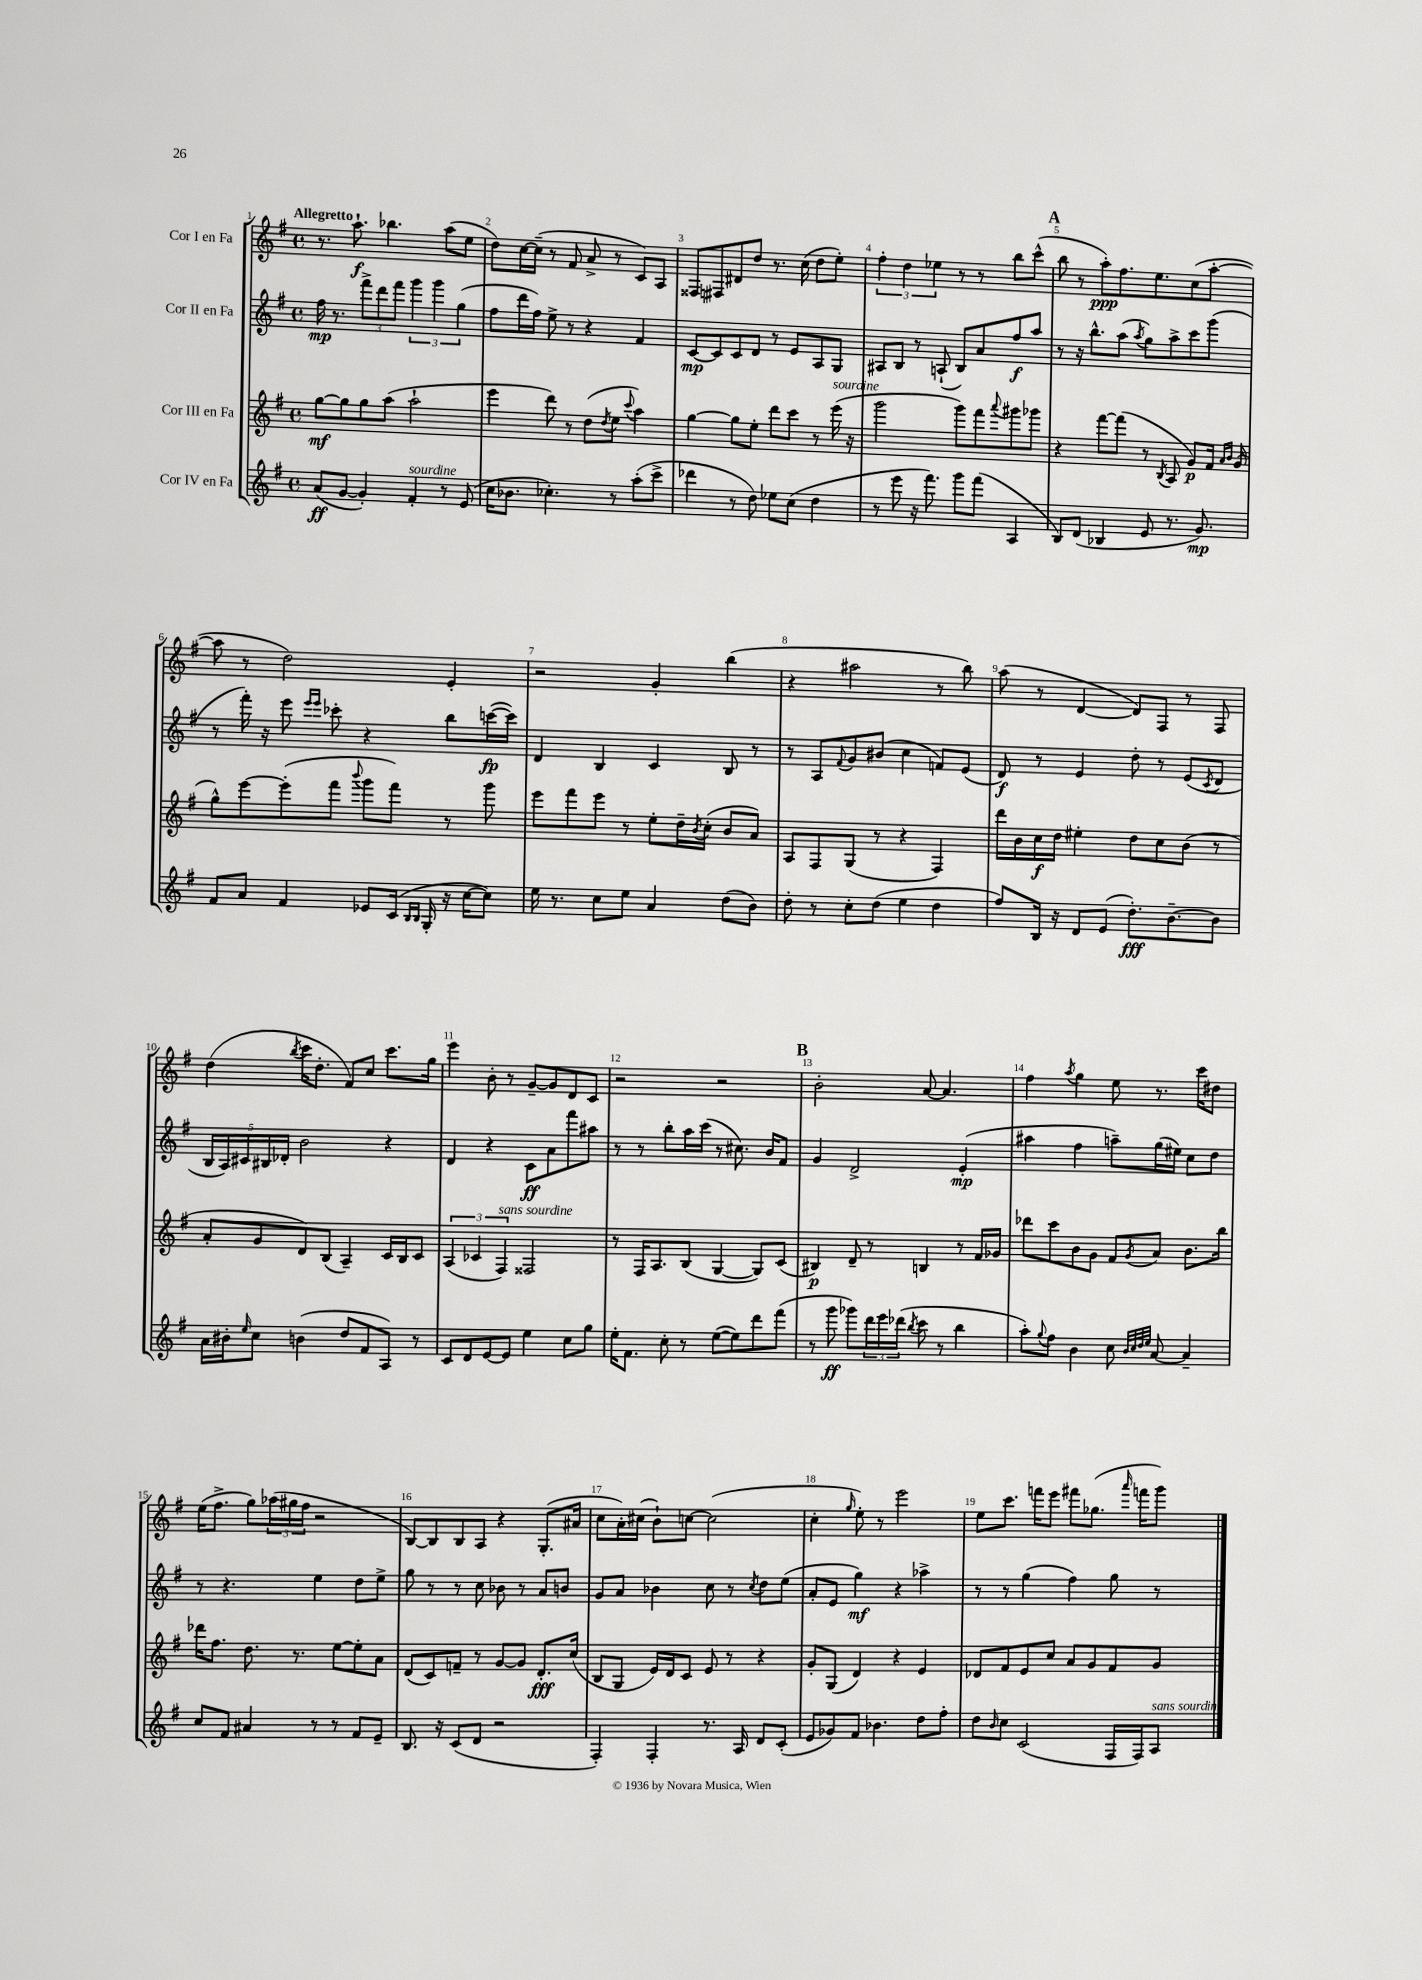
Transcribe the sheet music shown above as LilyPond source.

<<
\new StaffGroup <<
\new Staff = "s0" \with { instrumentName = "Cor I en Fa" } {
    \clef treble \key g \major \defaultTimeSignature \time 4/4 \tempo "Allegretto"
    r8. a''8.-!\f bes''4. a''8( e''8 |
    d''8) c''16~ c''16--( r8 fis'8 a'8-> r8 c'8) a8 |
    fisis8 fis8 dis'8 d''8 r8. c''16( d''8 e''8-.) |
    \tuplet 3/2 { fis''4-. d''4 ees''4 } r8 r8 b''8 c'''8-^( |
    \mark \markup { \bold "A" } b''8 r8 a''8-.\ppp) fis''8. e''8. c''8( a''8~-. |
    a''8 r8 d''2) e'4-. |
    r2 g'4-. b''4( |
    r4 ais''2 r8 b''8) |
    a''8( r8 d'4~ d'8) fis8 r8 fis8 |
    d''4( \acciaccatura { b''8 } c'''16 d''8.-. fis'8) c''8 c'''8. g''16 |
    e'''4 b'8-. r8 g'8~-- g'8 d'8 c'8 |
    r2 r2 |
    \mark \markup { \bold "B" } b'2-. a'8~ a'4. |
    fis''4 \acciaccatura { a''8 } g''4 e''8 r8. c'''16 dis''8 |
    e''16( fis''8.-> g''8) \tuplet 3/2 { aes''16( gis''16 fis''16 } r2 |
    b8~) b8 b8 a8 r4 g8.-.( ais'16 |
    c''8 a'16-.) cis''16( b'8-!) c''8~ c''2( |
    c''4-. \grace { g''16 } e''8-.) r8 e'''2 |
    e''8 c'''8. f'''16 e'''8 fis'''8 ges''8.( \grace { a'''16 } f'''16 g'''8) \bar "|." |
}
\new Staff = "s1" \with { instrumentName = "Cor II en Fa" } {
    \clef treble \key g \major \defaultTimeSignature \time 4/4
    fis''16\mp r8. \tuplet 3/2 { fis'''8-> d'''8 fis'''8 } \tuplet 3/2 { g'''4 g'''4 g''4( } |
    fis''8 d'''16 fis''16) e''8-> r8 r4 fis'4 |
    c'8~\mp c'8 c'8 d'8 r8 e'8 a8 g8 |
    ais8 b8 r8 a8-!( b8) a'8 fis''8\f a''8 |
    \mark \markup { \bold "A" } r8 r16 b''8.-^ a''8( \acciaccatura { a''8 } g''8) a''8-> c'''8 g'''8( |
    r8 fis'''16-.) r16 e'''8 \grace { e'''16 e'''16 } ces'''8-. r4 b''8 c'''16~\fp( c'''16) |
    d'4 b4 c'4 b8 r8 |
    r8 a8 \appoggiatura { fis'8 } g'8 bis'8( c''4 f'8) e'8( |
    d'8\f) r8 e'4 d''8-. r8 e'8( \acciaccatura { c'8 } d'8 |
    \tuplet 5/4 { b16 a16) cis'16 bis16 des'16-. } b'2 r4 |
    d'4 r4 c'8\ff a'8 fis'''8 ais''8 |
    r8 r8 b''8-. a''16 c'''16( r8 cis''8.) b'16 fis'8 |
    \mark \markup { \bold "B" } g'4 d'2-> e'4-.\mp( |
    ais''4 fis''4 a''8--) g''16( eis''16) c''8 d''8 |
    r8 r4. e''4 d''8 e''8-> |
    g''8 r8 r8 c''8 bes'8 r8 a'8 b'8 |
    g'8 a'8 bes'4 c''8 r8 \acciaccatura { c''8 } d''8 e''8( |
    a'8-. e'8 g''4\mf) r4 aes''4-> |
    r8 r8 g''4( fis''4) g''8 r8 \bar "|." |
}
\new Staff = "s2" \with { instrumentName = "Cor III en Fa" } {
    \clef treble \key g \major \defaultTimeSignature \time 4/4
    g''8~\mf g''8 g''8 a''8( a''2-! |
    e'''4 d'''8) r8 d''8( \acciaccatura { d''8 } e''8 \appoggiatura { c'''8 } a''4) |
    g''4~ g''8 e''8-. d'''8 c'''8 r8 e'''16^\markup { \italic "sourdine" }( r16 |
    g'''2 g'''8) fis'''8 \appoggiatura { a'''8 } gis'''8 ges'''8 |
    \mark \markup { \bold "A" } r4 fis'''8~ fis'''8( r8 \acciaccatura { b8 } a8 g'8\p) fis'16 \grace { a'16 b'16 } g'16( |
    g''8-^) e'''8~ e'''8-.( fis'''8 \appoggiatura { b'''8 } g'''8 fis'''8) r8 g'''8 |
    e'''8 fis'''8 e'''8 r8 e''8-. d''16-- \acciaccatura { b'8 } c''16-.( b'8 a'8) |
    a8 fis8 g8( r8 r4 fis4) |
    d'''16 b'16 c''16\f d''16 eis''4-. d''8 c''8 b'8( r8 |
    a'8-. g'8 d'8) b8( a4--) c'16 b16 c'8 |
    \tuplet 3/2 { a4( ces'4 fis4^\markup { \italic "sans sourdine" }) } fisis2 |
    r8 fis16 a8. b8( g4~ g8) c'8( |
    \mark \markup { \bold "B" } bis4\p) d'8-- r8 b4 r8 fis'16 ges'16 |
    des'''8 c'''8 b'8 g'8 fis'8 \acciaccatura { g'8 } a'8 b'8. b''16 |
    des'''16 fis''8. d''8. r8. e''8~ e''8-. a'8 |
    d'8( c'8) f'8-- r8 g'8~ g'8 d'8.-.\fff c''16( |
    b8 g8 e'16) d'16 c'8 e'8 r8 r4 |
    g'8-. g8( d'4) r4 e'4 |
    des'8 fis'8 e'8 c''8 a'8 g'8 fis'8 g'8 \bar "|." |
}
\new Staff = "s3" \with { instrumentName = "Cor IV en Fa" } {
    \clef treble \key g \major \defaultTimeSignature \time 4/4
    a'8\ff( g'8~ g'4-.) fis'4-.^\markup { \italic "sourdine" } r8 e'8( |
    c''16 bes'8. ces''4.-.) r8 a''8-.( c'''8-> |
    des'''4 r8 d''8) ees''8 c''8( d''4 |
    r8 e'''8 r16 fis'''8.) g'''8 fis'''8( a4 |
    \mark \markup { \bold "A" } b8) d'8( bes4 e'8 r8. g'8.\mp) |
    fis'8 a'8 fis'4 ees'8 c'16( \grace { b16 b16 } g16-. r16 c''16~ c''8) |
    e''16 r8. c''8 e''8 a'4 d''8( b'8) |
    d''8-. r8 c''8-. d''8( e''4 d''4 |
    fis''8) b16 r16 d'8 e'8( d''8.-.\fff) b'8.~-- b'8 |
    a'16 bis'16-. \grace { e''16 } c''8 b'4( d''8 fis'8 a8) r8 |
    c'8 d'8 e'8~ e'8 e''4 c''8 g''8 |
    e''16-. fis'8. c''8-. r8 e''8~( e''8) d'''8 fis'''8( |
    \mark \markup { \bold "B" } r8 g'''8\ff ges'''8) \tuplet 3/2 { d'''16 e'''16 des'''16( } \acciaccatura { b''8 } c'''8 r8 b''4 |
    a''8-.) \appoggiatura { g''8 } fis''8 b'4 c''8 \grace { b'32 c''32 d''32 e''32 } a'8~ a'4-- |
    c''8 fis'8 ais'4 r8 r8 fis'8 e'8-- |
    b8. r16 c'8( d'8 r2 |
    fis4-.) fis4-. r8. a16 d'8 c'8-.( |
    e'8 ges'8) fis'8 bes'4. d''8 fis''8-. |
    d''8 \grace { b'16 } c''8 c'2( fis16 fis16) a8^\markup { \italic "sans sourdine" } \bar "|." |
}
>>
>>
\layout { \context { \Score \override BarNumber.break-visibility = ##(#f #t #t) barNumberVisibility = #all-bar-numbers-visible } }
